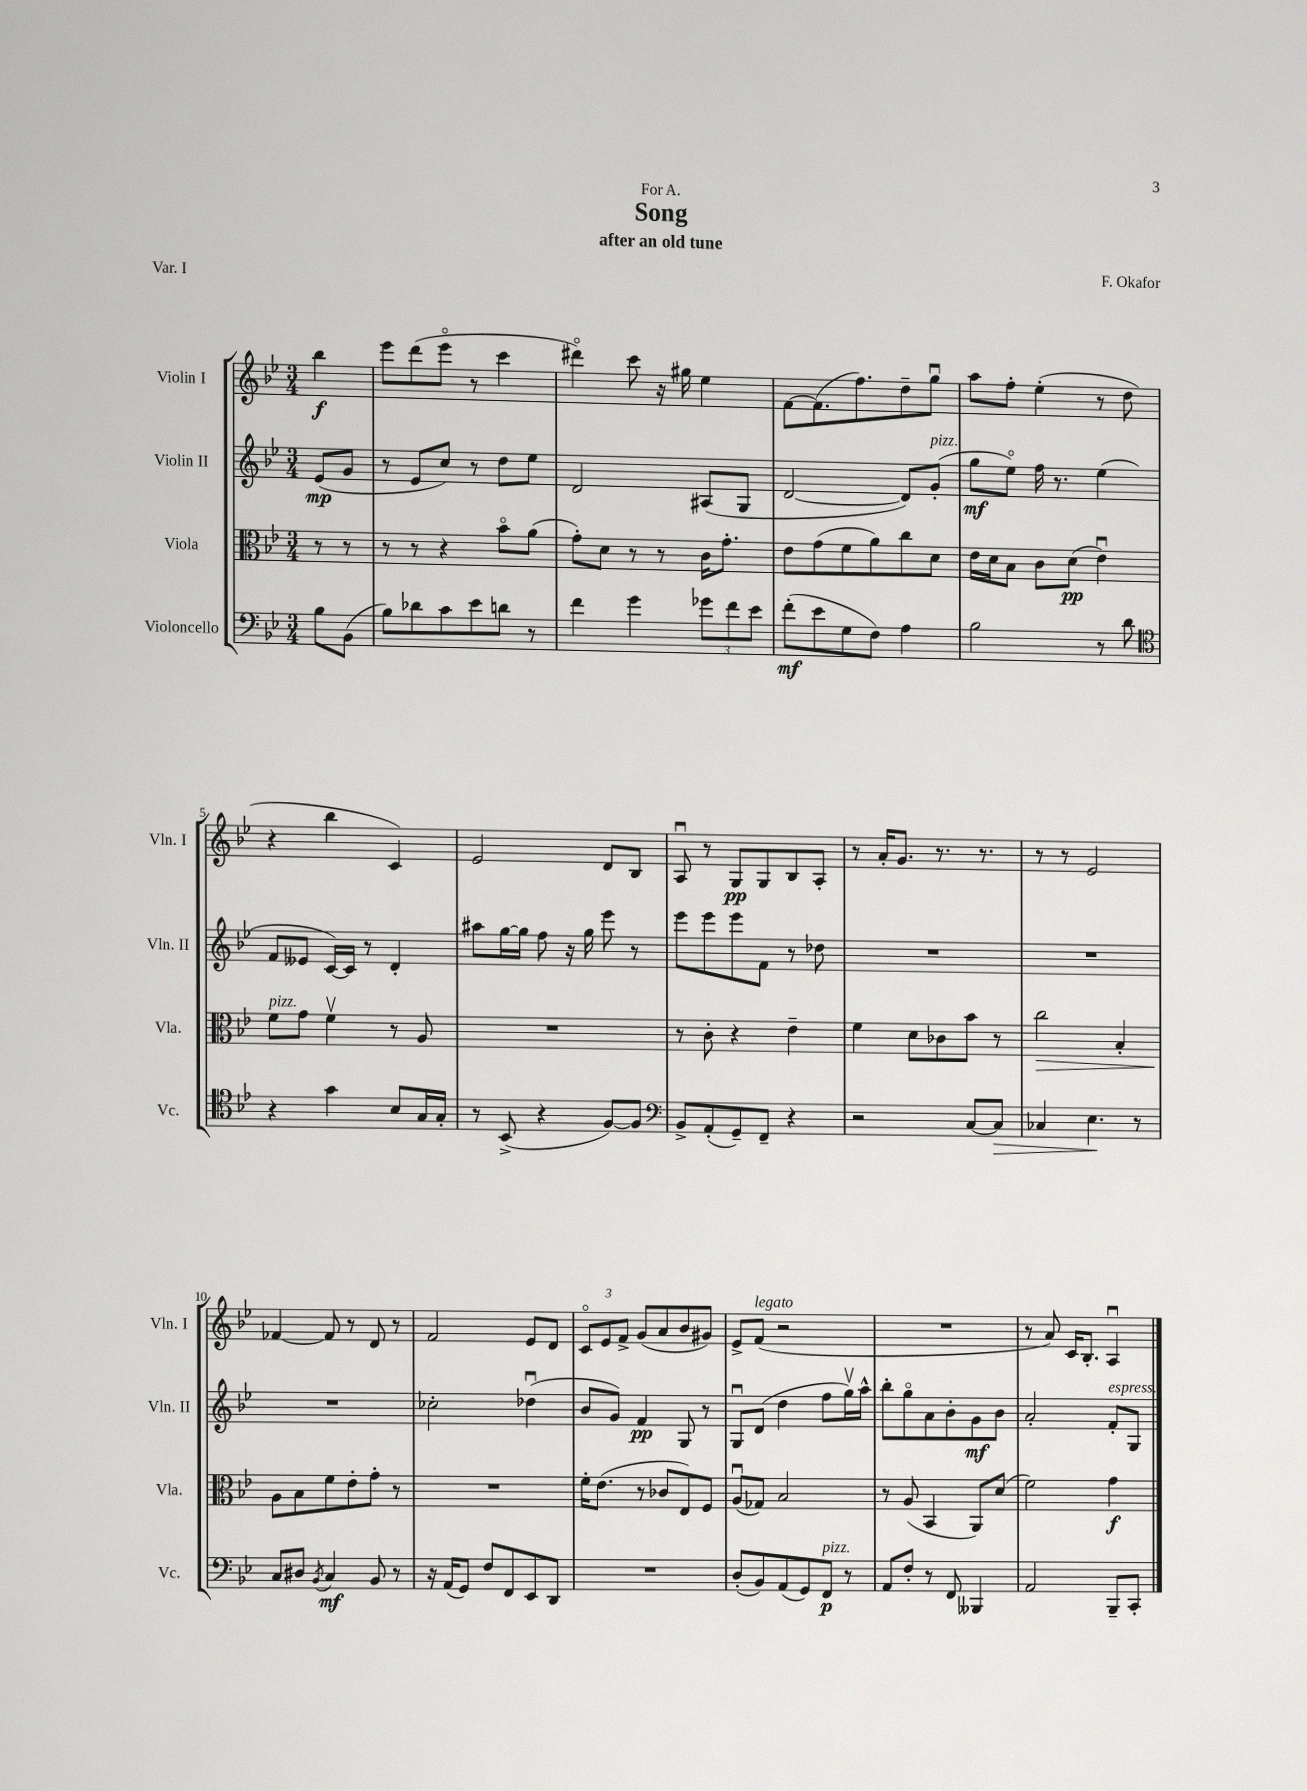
\header { title = "Song" composer = "F. Okafor" subtitle = "after an old tune" dedication = "For A." piece = "Var. I" }
<<
\new StaffGroup <<
\new Staff = "s0" \with { instrumentName = "Violin I" shortInstrumentName = "Vln. I" } {
    \clef treble \key bes \major \numericTimeSignature \time 3/4 \partial 4
    bes''4\f |
    ees'''8 d'''8( ees'''8\flageolet r8 c'''4 |
    dis'''4\flageolet) c'''8 r16 gis''16 ees''4 |
    f'8~ f'8.( f''8.) d''8-- g''8\downbow |
    a''8 f''8-. ees''4-.( r8 d''8 |
    r4 bes''4 c'4) |
    ees'2 d'8 bes8 |
    a8\downbow r8 g8\pp g8 bes8 a8-. |
    r8 a'16-. g'8. r8. r8. |
    r8 r8 ees'2 |
    fes'4~ fes'8 r8 d'8 r8 |
    f'2 ees'8 d'8 |
    \tuplet 3/2 { c'8\flageolet ees'8 f'8-> } g'8( a'8 bes'8 gis'8) |
    ees'8-> f'8^\markup { \italic "legato" }( r2 |
    R2. |
    r8 a'8) c'16 bes8.-. a4\downbow \bar "|." |
}
\new Staff = "s1" \with { instrumentName = "Violin II" shortInstrumentName = "Vln. II" } {
    \clef treble \key bes \major \numericTimeSignature \time 3/4 \partial 4
    ees'8\mp( g'8 |
    r8 ees'8 c''8) r8 d''8 ees''8 |
    d'2 ais8( g8 |
    d'2~ d'8) g'8-.^\markup { \italic "pizz." }( |
    g''8\mf ees''8\flageolet) f''16 r8. ees''4( |
    f'8 eeses'8 c'16~) c'16 r8 d'4-. |
    ais''8 g''16~ g''16 f''8 r16 g''16 ees'''8 r8 |
    ees'''8 ees'''8 ees'''8 f'8 r8 des''8 |
    R2. |
    R2. |
    R2. |
    ces''2-. des''4\downbow( |
    bes'8 g'8) f'4\pp g8 r8 |
    g8\downbow d'8( d''4 f''8 g''16\upbow) a''16-^ |
    bes''8-. g''8\flageolet a'8 bes'8-. g'8\mf bes'8 |
    a'2-. f'8-.^\markup { \italic "espress." } g8 \bar "|." |
}
\new Staff = "s2" \with { instrumentName = "Viola" shortInstrumentName = "Vla." } {
    \clef alto \key bes \major \numericTimeSignature \time 3/4 \partial 4
    r8 r8 |
    r8 r8 r4 bes'8\flageolet a'8( |
    g'8-.) d'8 r8 r8 c'16 g'8.-. |
    ees'8 g'8( f'8 a'8) c''8 d'8 |
    ees'16 d'16 bes8 c'8 d'8\pp( ees'4\downbow) |
    f'8^\markup { \italic "pizz." } g'8 f'4\upbow r8 a8 |
    R2. |
    r8 c'8-. r4 ees'4-- |
    f'4 d'8 ces'8 bes'8 r8 |
    c''2\> bes4-. |
    a8\! bes8 f'8 ees'8-. g'8-. r8 |
    R2. |
    f'16-. ees'8.( r8 ces'8 ees8) f8 |
    a8\downbow( ges8) bes2 |
    r8 a8( bes,4 a,8) d'8( |
    f'2) g'4\f \bar "|." |
}
\new Staff = "s3" \with { instrumentName = "Violoncello" shortInstrumentName = "Vc." } {
    \clef bass \key bes \major \numericTimeSignature \time 3/4 \partial 4
    bes8 bes,8( |
    bes8) des'8 c'8 ees'8 d'8 r8 |
    f'4 g'4 \tuplet 3/2 { ges'8 f'8 ees'8 } |
    f'8-.\mf( ees'8 g8 f8) a4 |
    bes2 r8 d'8 |
    \clef tenor r4 g'4 bes8 g16 g16-. |
    r8 bes,8->( r4 f8~) f8 |
    \clef bass bes,8-> a,8-.( g,8--) f,8-- r4 |
    r2 c8~ c8\> |
    ces4 ees4.\! r8 |
    c8 dis8 \acciaccatura { bes,8 } c4\mf bes,8 r8 |
    r16 a,16( g,8) f8 f,8 ees,8 d,8 |
    R2. |
    d8-.( bes,8) a,8( g,8) f,8\p^\markup { \italic "pizz." } r8 |
    a,8 f8-. r8 f,8 beses,,4 |
    a,2 bes,,8-- c,8-. \bar "|." |
}
>>
>>
